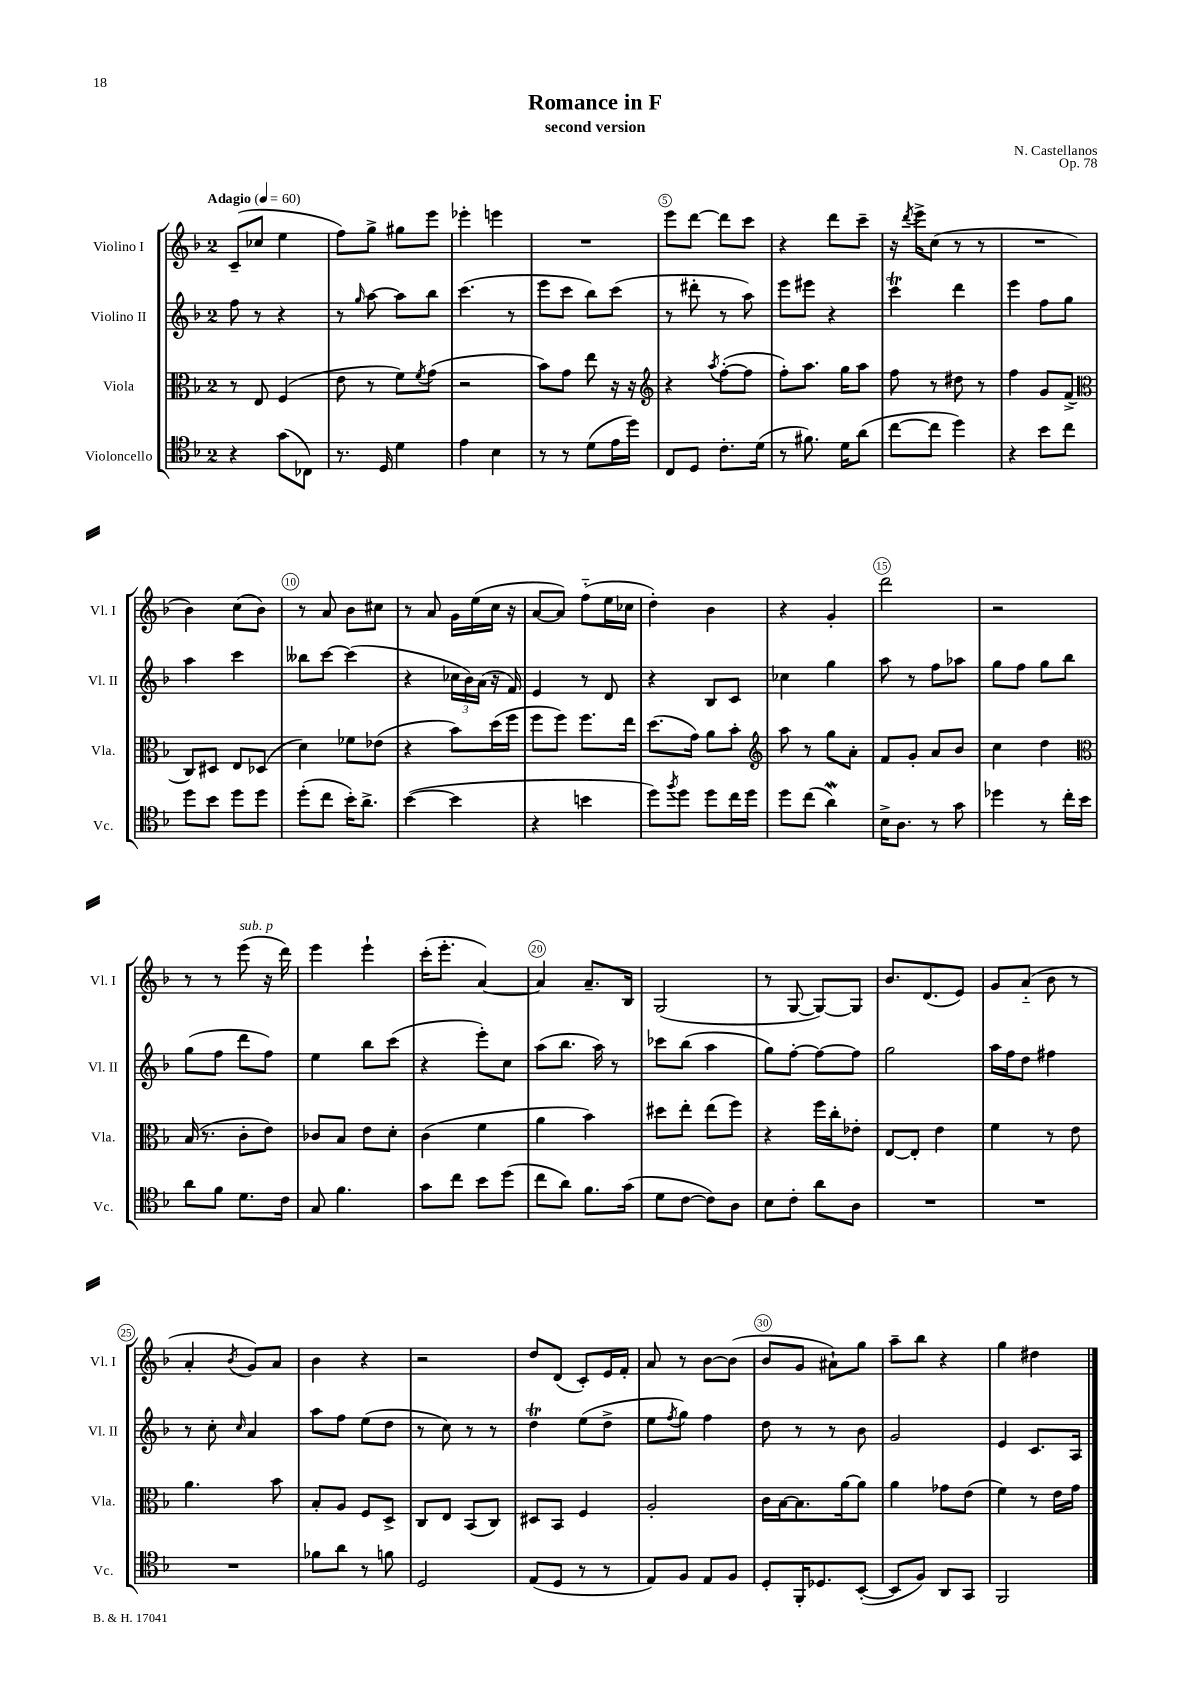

**kern	**kern	**kern	**kern
*staff4	*staff3	*staff2	*staff1
*clefC4	*clefC3	*clefG2	*clefG2
*k[b-]	*k[b-]	*k[b-]	*k[b-]
*M2/4	*M2/4	*M2/4	*M2/4
*MM60	*MM60	*MM60	*MM60
4r	8r	8ff\	(8c~/L
.	8E/	8r	8cc-/J
(8g\L	(4F/	4r	4ee\
8C-\J)	.	.	.
=	=	=	=
8.r	8e\	8r	8ff\L)
.	.	16qqgg/	.
.	8r	[8aa\	8gg^\J
16D/	.	.	.
4d\	8f\L)	8aa\]L	8gg#\L
.	8qf/	.	.
.	(8g\J	8bb-\J	8eee\J
=	=	=	=
4e\	2r	(4.ccc\	4eee-'\
4B-\	.	.	4eee\
.	.	8r	.
=	=	=	=
8r	8b-\L)	8eee\L	2r
8r	8g\J	8ccc\J	.
(8d\L	8ee\	8bb-\L)	.
16e\L	16r	(8ccc\J	.
16dd\JJ)	16r	.	.
=	=	=	=
*	*clefG2	*	*
8C/L	4r	8r	8eee\L
8D/J	.	8ddd#'\	[8ddd\J
.	8qaa/	.	.
8.c'\L	([8ff'\L	8r	8ddd\]L
.	8ff\]J	8aa\)	8ccc\J
(16d\Jk	.	.	.
=	=	=	=
8r	8ff'\L)	8eee\L	4r
8.f#\)	8.aa\J	8eee#\J	.
.	.	4r	8ddd\L
16d\LK	16gg\LK	.	.
(8a\J	8aa\J	.	8ccc~\J
=	=	=	=
[8cc\L	8ff\	4ccc\	16r
.	.	.	8qddd/
.	.	.	16eee^\LK
8cc\]J	8r	.	(8cc\J
4dd\)	8dd#\	4ddd\	8r
.	8r	.	8r
=	=	=	=
4r	4ff\	4eee\	2r
8b-\L	8g/L	8ff\L	.
8cc\J	(8f^/J	8gg\J	.
=	=	=	=
*	*clefC3	*	*
8dd\L	8C/L)	4aa\	4b-\)
8b-\J	8D#/J	.	.
8dd\L	8E/L	4ccc\	(8cc\L
8dd\J	(8D-/J	.	8b-\J)
=	=	=	=
(8dd'\L	4d\)	8bb--\L	8r
8cc\J	.	[8ccc\J	8a/
16b-'\LK)	8f-\L	(4ccc\]	8b-\L
8.a^\J	.	.	.
.	(8e-\J	.	8cc#\J
=	=	=	=
([4b-\	4r	4r	8r
.	.	.	8a/
4b-\]	8b-\L)	24cc-\LL	16g\LL
.	.	24b-\)	.
.	.	.	(16ee\
.	.	(24a\JJ	.
.	(16dd\L	16r	16cc\JJ
.	16ff\JJ	16f/)	16r
=	=	=	=
4r	8ff\L	4e/	[8a/L
.	8ff\J)	.	8a/]J)
4b\	8.ff\L	8r	(8ff'~\L
.	.	8d/	16ee\L
.	16ee\Jk	.	16cc-\JJ
=	=	=	=
8dd\L)	(8.dd\L	4r	4dd'\)
8qff/	.	.	.
8dd\J	.	.	.
.	16g\Jk)	.	.
8dd\L	8a\L	8B-/L	4b-\
16cc\L	8b-'\J	8c/J	.
16dd\JJ	.	.	.
=	=	=	=
*	*clefG2	*	*
8dd\L	8aa\	4cc-\	4r
(8cc\J	8r	.	.
4a\)	8gg\L	4gg\	4g'/
.	8a'\J	.	.
=	=	=	=
16B-^\LK	8f/L	8aa\	2ddd\
8.A\J	.	.	.
.	8g'/J	8r	.
8r	8a/L	8ff\L	.
8g\	8b-/J	8aa-\J	.
=	=	=	=
4dd-\	4cc\	8gg\L	2r
.	.	8ff\J	.
8r	4dd\	8gg\L	.
16cc'\LL	.	8bb-\J	.
16b-\JJ	.	.	.
=	=	=	=
*	*clefC3	*	*
8a\L	(16B-/	(8gg\L	8r
.	8.r	.	.
8f\J	.	8ff\J	8r
8.d\L	8c'\L	8ddd\L	(8eee\
.	8e\J)	8ff\J)	16r
16c\Jk	.	.	16ddd\)
=	=	=	=
8G/	8c-/L	4ee\	4eee\
4.f\	8B-/J	.	.
.	8e\L	8bb-\L	4eee`\
.	8d'\J	(8ccc\J	.
=	=	=	=
8g\L	(4c\	4r	(16ccc'\LK
.	.	.	8.eee'\J
8cc\J	.	.	.
8b-\L	4f\	8eee'\L)	[4a/)
(8dd\J	.	8cc\J	.
=	=	=	=
8cc\L	4a\	(8aa\L	4a/]
8a\J)	.	8.bb-\J	.
8.f\L	4b-\)	.	8.a~/L
.	.	16aa\)	.
.	.	8r	.
(16g\Jk	.	.	16B-/Jk
=	=	=	=
8d\L	8dd#\L	8ccc-\L	(2G/
[8c\J	8ee'\J	(8bb-\J	.
8c\]L)	(8ee\L	4aa\	.
8A\J	8ff\J)	.	.
=	=	=	=
8B-\L	4r	8gg\L)	8r
8c'\J	.	[8ff'\J	[8G/
8a\L	16ff\LL	8ff\_L	8G/_L)
.	16cc'\J	.	.
8A\J	8e-'\J	8ff\]J	8G/]J
=	=	=	=
2r	[8E/L	2gg\	8.b-/L
.	8E'/]J	.	.
.	.	.	(8.d/
.	4e\	.	.
.	.	.	8e/J)
=	=	=	=
2r	4f\	16aa\LL	8g/L
.	.	16ff\J	.
.	.	8dd\J	(8a'~/J
.	8r	4ff#\	8b-\
.	8e\	.	8r
=	=	=	=
2r	4.a\	8r	4a'/
.	.	8cc'\	.
.	.	16qqcc/	8qb-/
.	.	4a/	8g/L)
.	8b-\	.	8a/J
=	=	=	=
8f-\L	8B-'/L	8aa\L	4b-\
8a\J	8A/J	8ff\J	.
8r	8F/L	(8ee\L	4r
8f\	8D^/J	8dd\J	.
=	=	=	=
2D/	8C/L	8r	2r
.	8E/J	8cc\)	.
.	(8BB-/L	8r	.
.	8C/J)	8r	.
=	=	=	=
(8E/L	8D#/L	4dd\	8dd/L
8D/J	8BB-/J	.	(8d/J
8r	4F/	(8ee\L	8c'/L)
8r	.	8dd^\J	16e/L
.	.	.	16f'/JJ
=	=	=	=
8E/L)	2A'/	8ee\L	8a/
.	.	8qff/	.
8F/J	.	8gg\J)	8r
8E/L	.	4ff\	[8b-\L
8F/J	.	.	(8b-\]J
=	=	=	=
8D'/L	16c\LL	8dd\	8b-/L
.	[16B-\J	.	.
16FF'/K	8.B-\]	8r	8g/J
8.D-/	.	.	.
.	.	8r	8a#`\L)
.	[16a\k	.	.
([8BB-'/J	8a\]J	8b-\	8gg\J
=	=	=	=
8BB-/]L	4a\	2g/	8aa~\L
8F/J)	.	.	8bb-\J
8AA/L	8g-\L	.	4r
8GG/J	(8e\J	.	.
=	=	=	=
2FF/	4f\)	4e/	4gg\
.	8r	8.c/L	4dd#\
.	16e\LL	.	.
.	16g\JJ	16A/Jk	.
==	==	==	==
*-	*-	*-	*-
